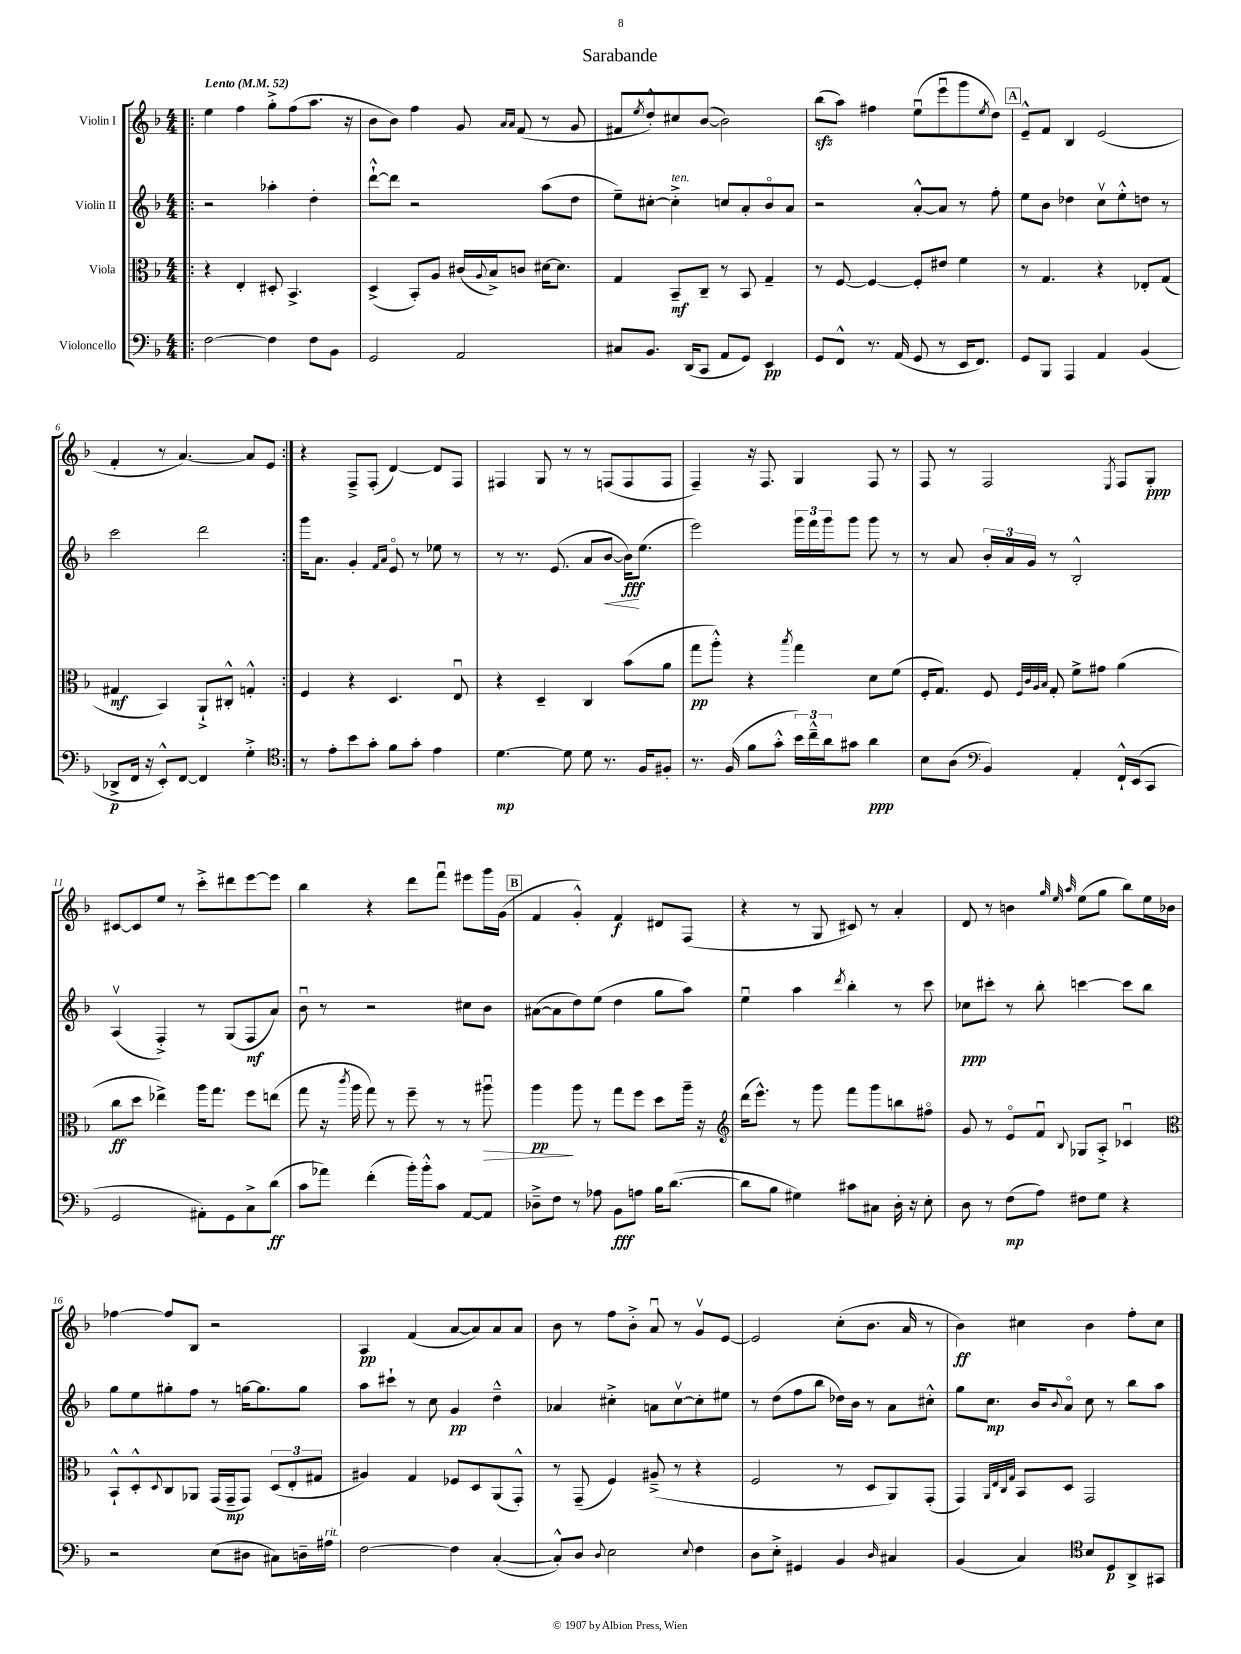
\header { title = "Sarabande" }
<<
\new StaffGroup <<
\new Staff = "s0" \with { instrumentName = "Violin I" } {
    \clef treble \key f \major \numericTimeSignature \time 4/4 \tempo "Lento" 4 = 52
    \repeat volta 2 { \bar ".|:" e''4 f''4 g''8-.-> f''8( a''8. r16 |
    bes'8 bes'8) f''4 g'8 \grace { a'16 a'16 } f'8( r8 g'8 |
    fis'8 \acciaccatura { e''8 } d''8-.-^) cis''8 bes'8~( bes'2) |
    bes''8\sfz( a''8) fis''4 e''8\downbow( e'''8\downbow g'''8 \acciaccatura { e''8 } d''8) |
    \mark \markup { \box "A" } e'8---^ f'8 bes4 e'2( |
    f'4-. r8 a'4.~) a'8 e'8 | }
    r4 f8---> f8-.( d'4~) d'8 f8 |
    fis4 g8 r8 r8 f8( f8 f8 |
    f4--) r16 f8. g4 f8 r8 |
    f8 r8 f2 \acciaccatura { e8 } f8 g8-.\ppp |
    cis'8~ cis'8 e''8 r8 c'''8-.-> dis'''8 e'''8~ e'''8 |
    bes''4 r4 d'''8 f'''8\downbow eis'''8 g'''16 g'16( |
    \mark \markup { \box "B" } f'4 g'4-.-^) f'4\f dis'8 f8( |
    r4 r8 g8 cis'8) r8 a'4-. |
    d'8 r8 b'4 \grace { g''32 e''32 a''32 } e''8( g''8 bes''8) e''16 bes'16 |
    fes''4~ fes''8 bes8 r2 |
    a4\pp f'4( a'8~ a'8) a'8 a'8 |
    bes'8 r8 f''8 bes'8-.-> a'8\downbow r8 g'8\upbow e'8~ |
    e'2 c''8-.( bes'8. a'16 r8 |
    bes'4\ff) cis''4 bes'4 f''8-. cis''8 \bar "|." |
}
\new Staff = "s1" \with { instrumentName = "Violin II" } {
    \clef treble \key f \major \numericTimeSignature \time 4/4
    \repeat volta 2 { \bar ".|:" r2 aes''4-. d''4-. |
    d'''8~-!-^ d'''8 r2 a''8( d''8 |
    e''8--) cis''8~-. cis''4-.->^\markup { \italic "ten." } c''8 a'8-. bes'8\flageolet a'8 |
    r2 a'8~-.-^ a'8 r8 f''8-. |
    \mark \markup { \box "A" } e''8 bes'8 des''4 c''8\upbow e''8-.-^ d''8 r8 |
    c'''2 d'''2 | }
    g'''16 a'8. g'4-. \grace { f'16 a'16 } e'8\flageolet r8 ees''8 r8 |
    r8 r8. e'8.( a'8 bes'8~\< bes'16\fff\!) e''8.( |
    e'''2) \tuplet 3/2 { g'''16 f'''16 g'''16 } g'''8 g'''8 r8 |
    r8 a'8 \tuplet 3/2 { bes'16-. a'16 g'16 } r8 bes2-.-^ |
    a4\upbow( f4-.->) r8 g8( f8\mf a'8) |
    bes'8\downbow r8 r2 cis''8 bes'8 |
    \mark \markup { \box "B" } ais'8~( ais'8 d''8) e''8( d''4 g''8 a''8) |
    e''4\downbow a''4 \acciaccatura { d'''8 } bes''4-. r8 c'''8 |
    ces''8\ppp cis'''8-. r8 bes''8-. c'''4~ c'''8 bes''8 |
    g''8 e''8 gis''8-. f''8 r8 g''16~ g''8. g''8 |
    a''8 cis'''8-! r8 c''8 g'4\pp d''4---^ |
    aes'4 cis''4-.-> a'8 cis''8~\upbow cis''8-. eis''8 |
    r8 d''8( f''8 bes''8 des''16) bes'16 r8 a'8 cis''8-.-^ |
    g''8 c''8.\mp bes'16 \appoggiatura { bes'8 } a'8\flageolet c''8 r8 bes''8 a''8 \bar "|." |
}
\new Staff = "s2" \with { instrumentName = "Viola" } {
    \clef alto \key f \major \numericTimeSignature \time 4/4
    \repeat volta 2 { \bar ".|:" r4 e4-. dis8-. bes,4.-> |
    d4->( bes,8-.) a8 cis'16( \appoggiatura { a8 } bes16->) c'8 dis'16~ dis'8. |
    g4 bes,8--\mf c8-- r8 bes,8 g4-- |
    r8 f8~ f4~ f8-. eis'8 f'4 |
    \mark \markup { \box "A" } r8 g4. r4 ees8-. g8( |
    gis4\mf bes,4) a,8-!-> cis8-.-^ g4-.-^ | }
    f4 r4 d4. e8\downbow |
    r4 d4-- c4 bes'8( a'8 |
    g''8\pp a''8-.-^) r4 \acciaccatura { bes''8 } g''4 d'8 f'8( |
    f16-. g8.) f8 \grace { f32 c'32 a32 bes32 } g8-. f'8-> gis'8 a'4( |
    c''8\ff d''8 ees''4->) a''16 g''8. f''8 e''8( |
    g''8 r16 \acciaccatura { c'''8 } a''16 g''8) r8 f''8-- r8 r8 ais''8\downbow\> |
    \mark \markup { \box "B" } a''4\pp\! a''8 r8 g''8 f''8 d''8 a''16-- r16 |
    \clef treble d'''16( e'''8.-^) r8 g'''8 f'''8 g'''8 b''8 fis''8\flageolet |
    g'8 r8 e'8\flageolet f'8\downbow \appoggiatura { bes8 } ges8 a8-.-> ces'4\downbow |
    \clef alto bes,8-!-^ d8-.-^ \appoggiatura { d8 } c8 aes,8 g,16( g,16--\mp g,8) \tuplet 3/2 { d8( e8-. gis8 } |
    ais4) g4 fes8 d8 a,8( g,8-.-^) |
    r8 g,8--( f4) ais8--->( r8 r4 |
    f2 r8 d8 a,8) g,8-.( |
    g,4) \grace { a,32 e32 c32 g32 } bes,8 d8 g,2 \bar "|." |
}
\new Staff = "s3" \with { instrumentName = "Violoncello" } {
    \clef bass \key f \major \numericTimeSignature \time 4/4
    \repeat volta 2 { \bar ".|:" f2~ f4 f8 bes,8 |
    g,2 a,2 |
    cis8 bes,8. d,16( c,8 a,8 g,8) e,4\pp |
    g,8 f,8-^ r8. a,16( g,8 r8 e,16 f,8.) |
    \mark \markup { \box "A" } g,8 bes,,8 a,,4 a,4 bes,4( |
    des,8->\p f,16 r16 e,8-.-^) f,8~ f,4 g4-.-> | }
    \clef tenor r8 e'8-. bes'8 g'8-. f'8 g'8-. e'4 |
    d'4.~\mp d'8 d'8 r8. f16 fis8-. |
    r8. f16( f'8 g'8-.-^ \tuplet 3/2 { bes'16) c''16---^ a'16 } gis'8 a'4\ppp |
    bes8 a8( \clef bass bes,4) a,4-. f,16-!-^ e,16( c,8 |
    g,2 ais,8-.) g,8 c8-> d'8\ff( |
    c'8 aes'8) f'4-.( bes'16-.) bes'16-.-^ c'8 a,8~ a,8 |
    \mark \markup { \box "B" } des8---> f8 r8 aes8 bes,8\fff a8 bes16 d'8.~( |
    d'8 bes8 gis4) cis'8 cis8 d16-. r16 e8-. |
    d8 r8 f8\mp( a8) fis8 g8 r4 |
    r2 e8( dis8 cis8) d16-- ais16^\markup { \italic "rit." } |
    f2~ f4 c4~-.( |
    c8-.-^) d8 \appoggiatura { d8 } e2 \appoggiatura { e8 } f4 |
    d8 e8-.-> gis,4 bes,4 \grace { d16 } cis4 |
    bes,4( c4) \clef tenor bes8 d8\p a,8-> gis,8 \bar "|." |
}
>>
>>
